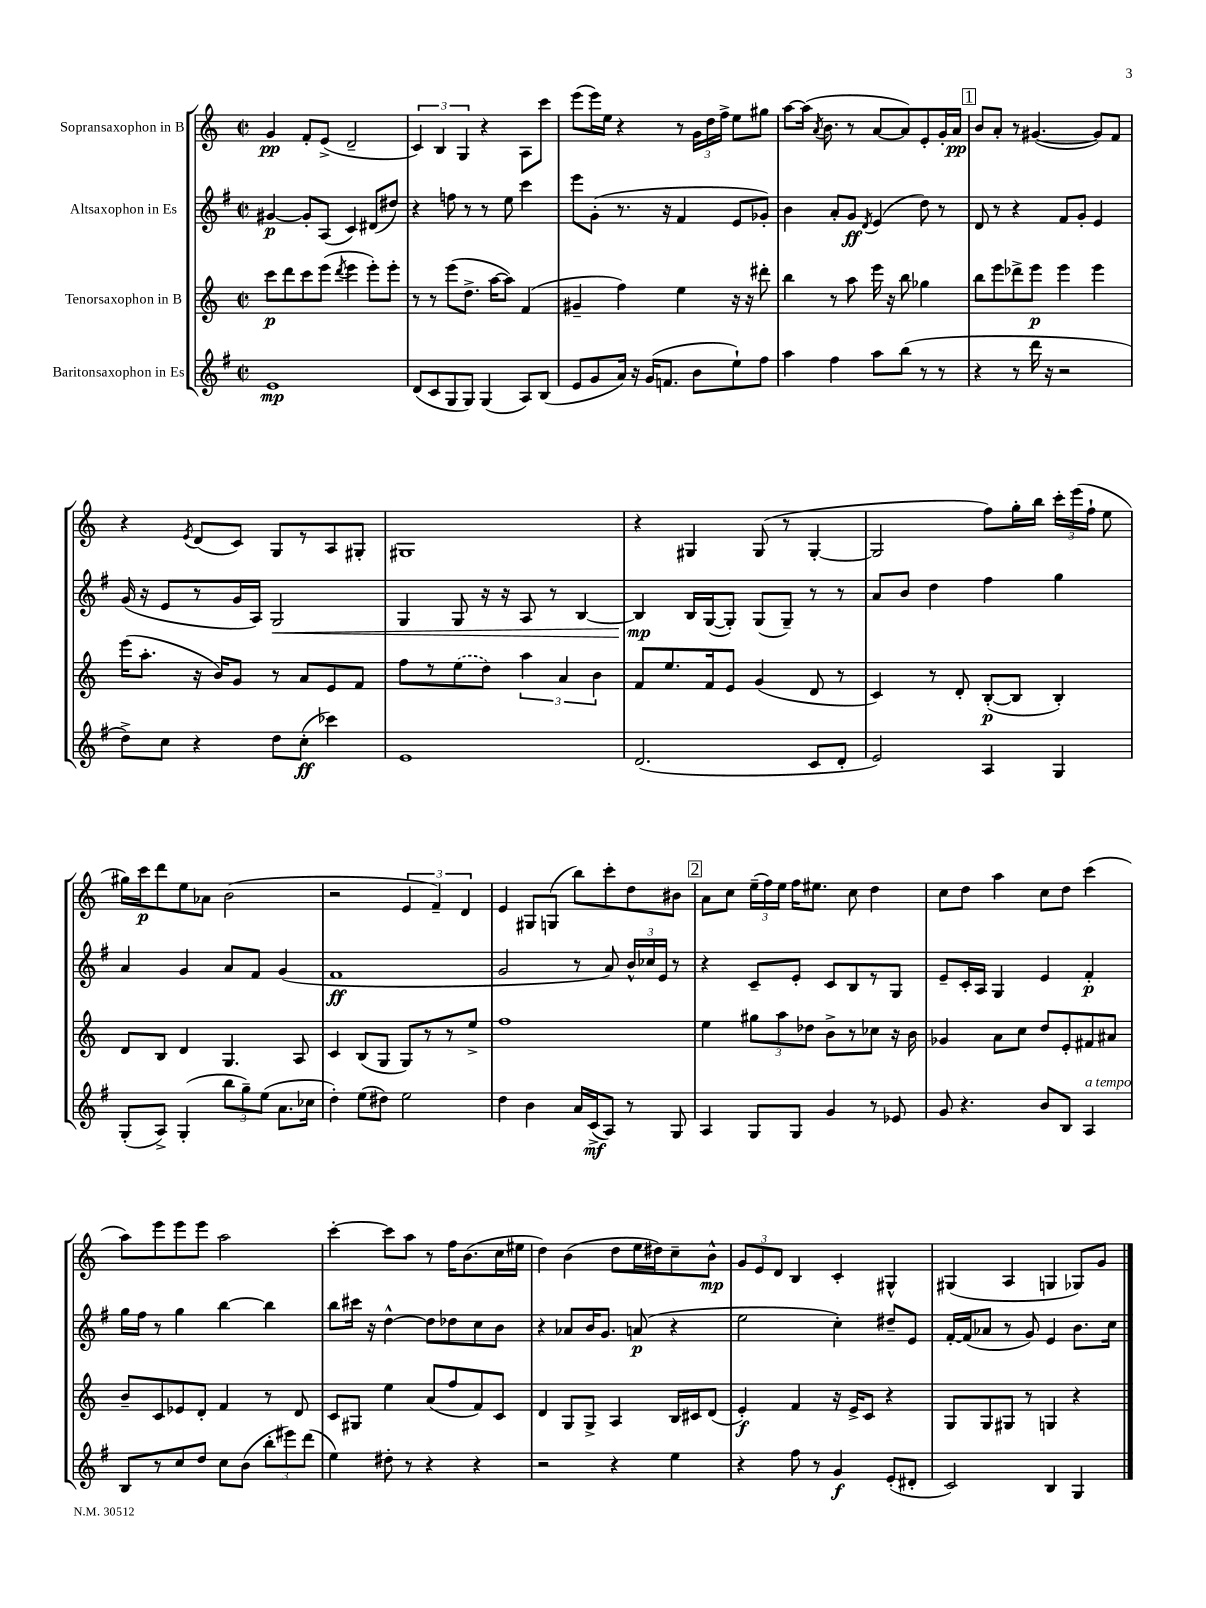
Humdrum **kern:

**kern	**dynam	**kern	**dynam	**kern	**dynam	**kern	**dynam
*part4	*part4	*part3	*part3	*part2	*part2	*part1	*part1
*staff4	*staff4	*staff3	*staff3	*staff2	*staff2	*staff1	*staff1
*I"Baritonsaxophon in Es	*	*I"Tenorsaxophon in B	*	*I"Altsaxophon in Es	*	*I"Sopransaxophon in B	*
*clefG2	*	*clefG2	*	*clefG2	*	*clefG2	*
*k[f#]	*	*k[]	*	*k[f#]	*	*k[]	*
*M2/2	*	*M2/2	*	*M2/2	*	*M2/2	*
*met(c|)	*	*met(c|)	*	*met(c|)	*	*met(c|)	*
=1	=1	=1	=1	=1	=1	=1	=1
1e	mp	8ccc\L	p	[4g#X/	p	4g/	pp
.	.	8ddd\	.	.	.	.	.
.	.	8ccc\	.	8g#'/L]	.	8f'/L	.
.	.	(8eee\J	.	(8A/J	.	(8e^/J	.
.	.	8qddd/	.	.	.	.	.
.	.	4eee\	.	4c/)	.	2d~/	.
.	.	8eee'\L)	.	(8d#X/L	.	.	.
.	.	8eee'\J	.	8dd#X/J)	.	.	.
=2	=2	=2	=2	=2	=2	=2	=2
(8d/L	.	8r	.	4r	.	6c/)	.
8c/	.	8r	.	.	.	.	.
.	.	.	.	.	.	6B/	.
8G/	.	(8eee\L	.	8ffn\	.	.	.
.	.	.	.	.	.	6G/	.
8G/J)	.	8.dd^\J	.	8r	.	.	.
(4G/	.	.	.	8r	.	4r	.
.	.	[16aa\KL	.	.	.	.	.
.	.	8aa\J])	.	8ee\	.	.	.
8A/L)	.	(4f/	.	4ccc\	.	8A\L	.
(8B/J	.	.	.	.	.	8ccc\J	.
=3	=3	=3	=3	=3	=3	=3	=3
8e/L	.	4g#X~/	.	8eee\L	.	(8eee\L	.
8g/	.	.	.	(8g'\J	.	16eee\L)	.
.	.	.	.	.	.	16ee\JJ	.
16a/Jk)	.	4ff\)	.	8.r	.	4r	.
16r	.	.	.	.	.	.	.
(16g/KL	.	.	.	.	.	.	.
8.fn/J	.	.	.	16r	.	.	.
.	.	4ee\	.	4f#/	.	8r	.
8b\L	.	.	.	.	.	24g\LL	.
.	.	.	.	.	.	24dd\	.
.	.	.	.	.	.	24ff^\JJ	.
8ee`\)	.	16r	.	8e/L	.	8ee\L	.
.	.	16r	.	.	.	.	.
8ff#\J	.	8ddd#X'\	.	8g-X'/J)	.	8gg#X\J	.
=4	=4	=4	=4	=4	=4	=4	=4
4aa\	.	4bb\	.	4b\	.	[8aa\L	.
.	.	.	.	.	.	(16aa\Jk]	.
.	.	.	.	.	.	8qa/	.
.	.	.	.	.	.	8.b\	.
4ff#\	.	8r	.	8a'/L	.	.	.
.	.	8aa\	.	8g/J	ff	8r	.
.	.	.	.	8qd/	.	.	.
8aa\L	.	16eee\	.	(4e/	.	[8a/L	.
.	.	16r	.	.	.	.	.
(8bb\J	.	8bb\	.	.	.	8a/])	.
8r	.	4gg-X\	.	8dd\)	.	8e'/	.
8r	.	.	.	8r	.	16g'/L	.
.	.	.	.	.	.	16a/JJ	pp
!!LO:REH:place=s1:t=1
=5	=5	=5	=5	=5	=5	=5	=5
4r	.	8bb\L	.	8d/	.	8b/L	.
.	.	8eee\	.	8r	.	8a'/J	.
8r	.	8ddd-X^\	.	4r	.	8r	.
16ddd\	.	8eee\J	p	.	.	([4.g#X/	.
16r	.	.	.	.	.	.	.
2r	.	4eee\	.	8f#/L	.	.	.
.	.	.	.	8g'/J	.	.	.
.	.	4eee\	.	4e/	.	8g#/L])	.
.	.	.	.	.	.	8f/J	.
!!LO:LB:g=z
=6	=6	=6	=6	=6	=6	=6	=6
8dd^\L)	.	(16eee\KL	.	(16g/	.	4r	.
.	.	8.aa'\J	.	16r	.	.	.
8cc\J	.	.	.	8e/L	.	.	.
.	.	.	.	.	.	8qe/	.
4r	.	16r	.	8r	.	(8d/L	.
.	.	16b/KL)	.	.	.	.	.
.	.	8g/J	.	16g/L	.	8c/J)	.
.	.	.	.	16A/JJ)	.	.	.
!	!	!	!	!	!LO:HP:b	!	!
8dd\L	.	8r	.	2G/	<	8G/L	.
(8cc'\J	ff	8a/L	.	.	.	8r	.
4ccc-X\)	.	8e/	.	.	.	8A/	.
.	.	8f/J	.	.	.	8G#X'/J	.
=7	=7	=7	=7	=7	=7	=7	=7
1e	.	8ff\L	.	4G/	.	1G#X	.
.	.	8r	.	.	.	.	.
.	.	(8ee\	.	8G/	.	.	.
.	.	8dd\J)	.	16r	.	.	.
.	.	.	.	16r	.	.	.
.	.	6aa\	.	8A/	.	.	.
.	.	.	.	8r	.	.	.
.	.	6a/	.	.	.	.	.
.	.	.	.	[4B/	.	.	.
.	.	6b\	.	.	.	.	.
=8	=8	=8	=8	=8	=8	=8	=8
(2.d/	.	8f/L	.	4B/]	mp	4r	.
.	.	8.ee/	.	.	.	.	.
.	.	.	.	16B/LL	[	4G#X/	.
.	.	16f/k	.	([16G/J	.	.	.
.	.	8e/J	.	8G'/J])	.	.	.
.	.	(4g/	.	(8G/L	.	(8G#/	.
.	.	.	.	8G~/J)	.	8r	.
8c/L	.	8d/	.	8r	.	[4G#'/	.
8d'/J	.	8r	.	8r	.	.	.
=9	=9	=9	=9	=9	=9	=9	=9
2e/)	.	4c/)	.	8a/L	.	2G#/]	.
.	.	.	.	8b/J	.	.	.
.	.	8r	.	4dd\	.	.	.
.	.	8d'/	.	.	.	.	.
4A/	.	([8B'/L	p	4ff#\	.	8ff\L)	.
.	.	8B/J]	.	.	.	16gg'\L	.
.	.	.	.	.	.	16bb\JJ	.
4G/	.	4B'/)	.	4gg\	.	24ccc'\LL	.
.	.	.	.	.	.	(24eee\	.
.	.	.	.	.	.	24ff`\JJ	.
.	.	.	.	.	.	8ee\	.
!!LO:LB:g=z
=10	=10	=10	=10	=10	=10	=10	=10
(8G'/L	.	8d/L	.	4a/	.	16gg#X\LL)	.
.	.	.	.	.	.	16ccc\J	p
8A^/J)	.	8B/J	.	.	.	8ddd\	.
(4G'/	.	4d/	.	4g/	.	8ee\	.
.	.	.	.	.	.	8a-X\J	.
12bb\L	.	4.G/	.	8a/L	.	(2b\	.
12gg~\)	.	.	.	.	.	.	.
.	.	.	.	8f#/J	.	.	.
(12ee\J	.	.	.	.	.	.	.
8.a\L	.	.	.	(4g/	.	.	.
.	.	8A/	.	.	.	.	.
16cc-X\Jk	.	.	.	.	.	.	.
=11	=11	=11	=11	=11	=11	=11	=11
4dd'\)	.	4c/	.	1f#	ff	2r	.
(8ee\L	.	(8B/L	.	.	.	.	.
8dd#X\J)	.	8G/J	.	.	.	.	.
2ee\	.	8G/L)	.	.	.	6e/	.
.	.	8r	.	.	.	.	.
.	.	.	.	.	.	6f~/)	.
.	.	8r	.	.	.	.	.
.	.	.	.	.	.	6d/	.
.	.	8ee^/J	.	.	.	.	.
=12	=12	=12	=12	=12	=12	=12	=12
4dd\	.	1ff	.	2g/	.	4e/	.
4b\	.	.	.	.	.	8G#X/L	.
.	.	.	.	.	.	(8Gn/J	.
16a/LL	.	.	.	8r	.	8bb\L)	.
(16c^/J	mf	.	.	.	.	.	.
8A/J)	.	.	.	8a/)	.	8ccc'\	.
8r	.	.	.	24b^^/LL	.	8dd\	.
.	.	.	.	24cc-X/	.	.	.
.	.	.	.	24e/JJ	.	.	.
8G/	.	.	.	8r	.	8b#X\J	.
!!LO:REH:place=s1:t=2
=13	=13	=13	=13	=13	=13	=13	=13
4A/	.	4ee\	.	4r	.	8a\L	.
.	.	.	.	.	.	8cc\J	.
8G/L	.	12gg#X\L	.	8c~/L	.	(24ee~\LL	.
.	.	.	.	.	.	24ff\)	.
.	.	12aa\	.	.	.	24ee\JJ	.
8G/J	.	.	.	8e'/J	.	16ff\KL	.
.	.	12dd-X\J	.	.	.	.	.
.	.	.	.	.	.	8.ee#X\J	.
4g/	.	8b^\L	.	8c/L	.	.	.
.	.	8r	.	8B/	.	8cc\	.
8r	.	8cc-X\J	.	8r	.	4dd\	.
8e-X/	.	16r	.	8G/J	.	.	.
.	.	16b\	.	.	.	.	.
=14	=14	=14	=14	=14	=14	=14	=14
8g/	.	4g-X/	.	8e~/L	.	8cc\L	.
4.r	.	.	.	16c'/L	.	8dd\J	.
.	.	.	.	16A/JJ	.	.	.
.	.	8a\L	.	4G/	.	4aa\	.
.	.	8cc\J	.	.	.	.	.
8b/L	.	8dd/L	.	4e/	.	8cc\L	.
8B/J	.	8e'/	.	.	.	8dd\J	.
!LO:TX:a:i:t=a tempo	!	!	!	!	!	!	!
4A/	.	8f#X/	.	4f#'/	p	(4ccc\	.
.	.	8a#X/J	.	.	.	.	.
!!LO:LB:g=z
=15	=15	=15	=15	=15	=15	=15	=15
8B/L	.	8b~/L	.	16gg\LL	.	8aa\L)	.
.	.	.	.	16ff#\JJ	.	.	.
8r	.	8c/	.	8r	.	8eee\	.
8cc/	.	8e-X/	.	4gg\	.	8eee\	.
8dd/J	.	8d'/J	.	.	.	8eee\J	.
8cc\L	.	4f/	.	[4bb\	.	2aa\	.
(8b\J	.	.	.	.	.	.	.
12bb'\L	.	8r	.	4bb\]	.	.	.
12eee#X\)	.	.	.	.	.	.	.
.	.	8d/	.	.	.	.	.
(12ddd\J	.	.	.	.	.	.	.
=16	=16	=16	=16	=16	=16	=16	=16
4ee\)	.	8c/L	.	8bb\L	.	[4ccc'\	.
.	.	8G#X/J	.	16ccc#X\Jk	.	.	.
.	.	.	.	16r	.	.	.
8dd#X'\	.	4ee\	.	[4dd^^\	.	8ccc\L]	.
8r	.	.	.	.	.	8aa\J	.
4r	.	(8a/L	.	8dd\L]	.	8r	.
.	.	8ff/	.	8dd-X\	.	16ff\KL	.
.	.	.	.	.	.	(8.b\	.
4r	.	8f/)	.	8cc\	.	.	.
.	.	8c/J	.	8b\J	.	16cc\L	.
.	.	.	.	.	.	16ee#X\JJ	.
=17	=17	=17	=17	=17	=17	=17	=17
2r	.	4d/	.	4r	.	4dd\)	.
.	.	8G/L	.	8a-X/L	.	(4b\	.
.	.	8G^/J	.	16b/K	.	.	.
.	.	.	.	8.g/J	.	.	.
4r	.	4A/	.	.	.	8dd\L	.
.	.	.	.	(8an/	p	16ee\L	.
.	.	.	.	.	.	16dd#X\J)	.
4ee\	.	16B/LL	.	4r	.	8cc~\	.
.	.	16c#X/J	.	.	.	.	.
.	.	(8d/J	.	.	.	8b^^\J	mp
=18	=18	=18	=18	=18	=18	=18	=18
4r	.	4e'/)	f	2ee\	.	12g/L	.
.	.	.	.	.	.	12e/	.
.	.	.	.	.	.	12d/J	.
8ff#\	.	4f/	.	.	.	4B/	.
8r	.	.	.	.	.	.	.
4g/	f	16r	.	4cc'\)	.	4c'/	.
.	.	16e^/KL	.	.	.	.	.
.	.	8c/J	.	.	.	.	.
(8e'/L	.	4r	.	8dd#X~/L	.	4G#X^^/	.
8d#X'/J	.	.	.	8e/J	.	.	.
=19	=19	=19	=19	=19	=19	=19	=19
2c/)	.	8G/L	.	[16f#'/LL	.	(4G#X/	.
.	.	.	.	(16f#/J]	.	.	.
.	.	8G/	.	8a-X/J	.	.	.
.	.	8G#X/J	.	8r	.	4A/	.
.	.	8r	.	8g/)	.	.	.
4B/	.	4Gn/	.	4e/	.	4Gn/	.
4G/	.	4r	.	8.b\L	.	8G-X/L)	.
.	.	.	.	.	.	8g/J	.
.	.	.	.	16cc\Jk	.	.	.
==	==	==	==	==	==	==	==
*-	*-	*-	*-	*-	*-	*-	*-
